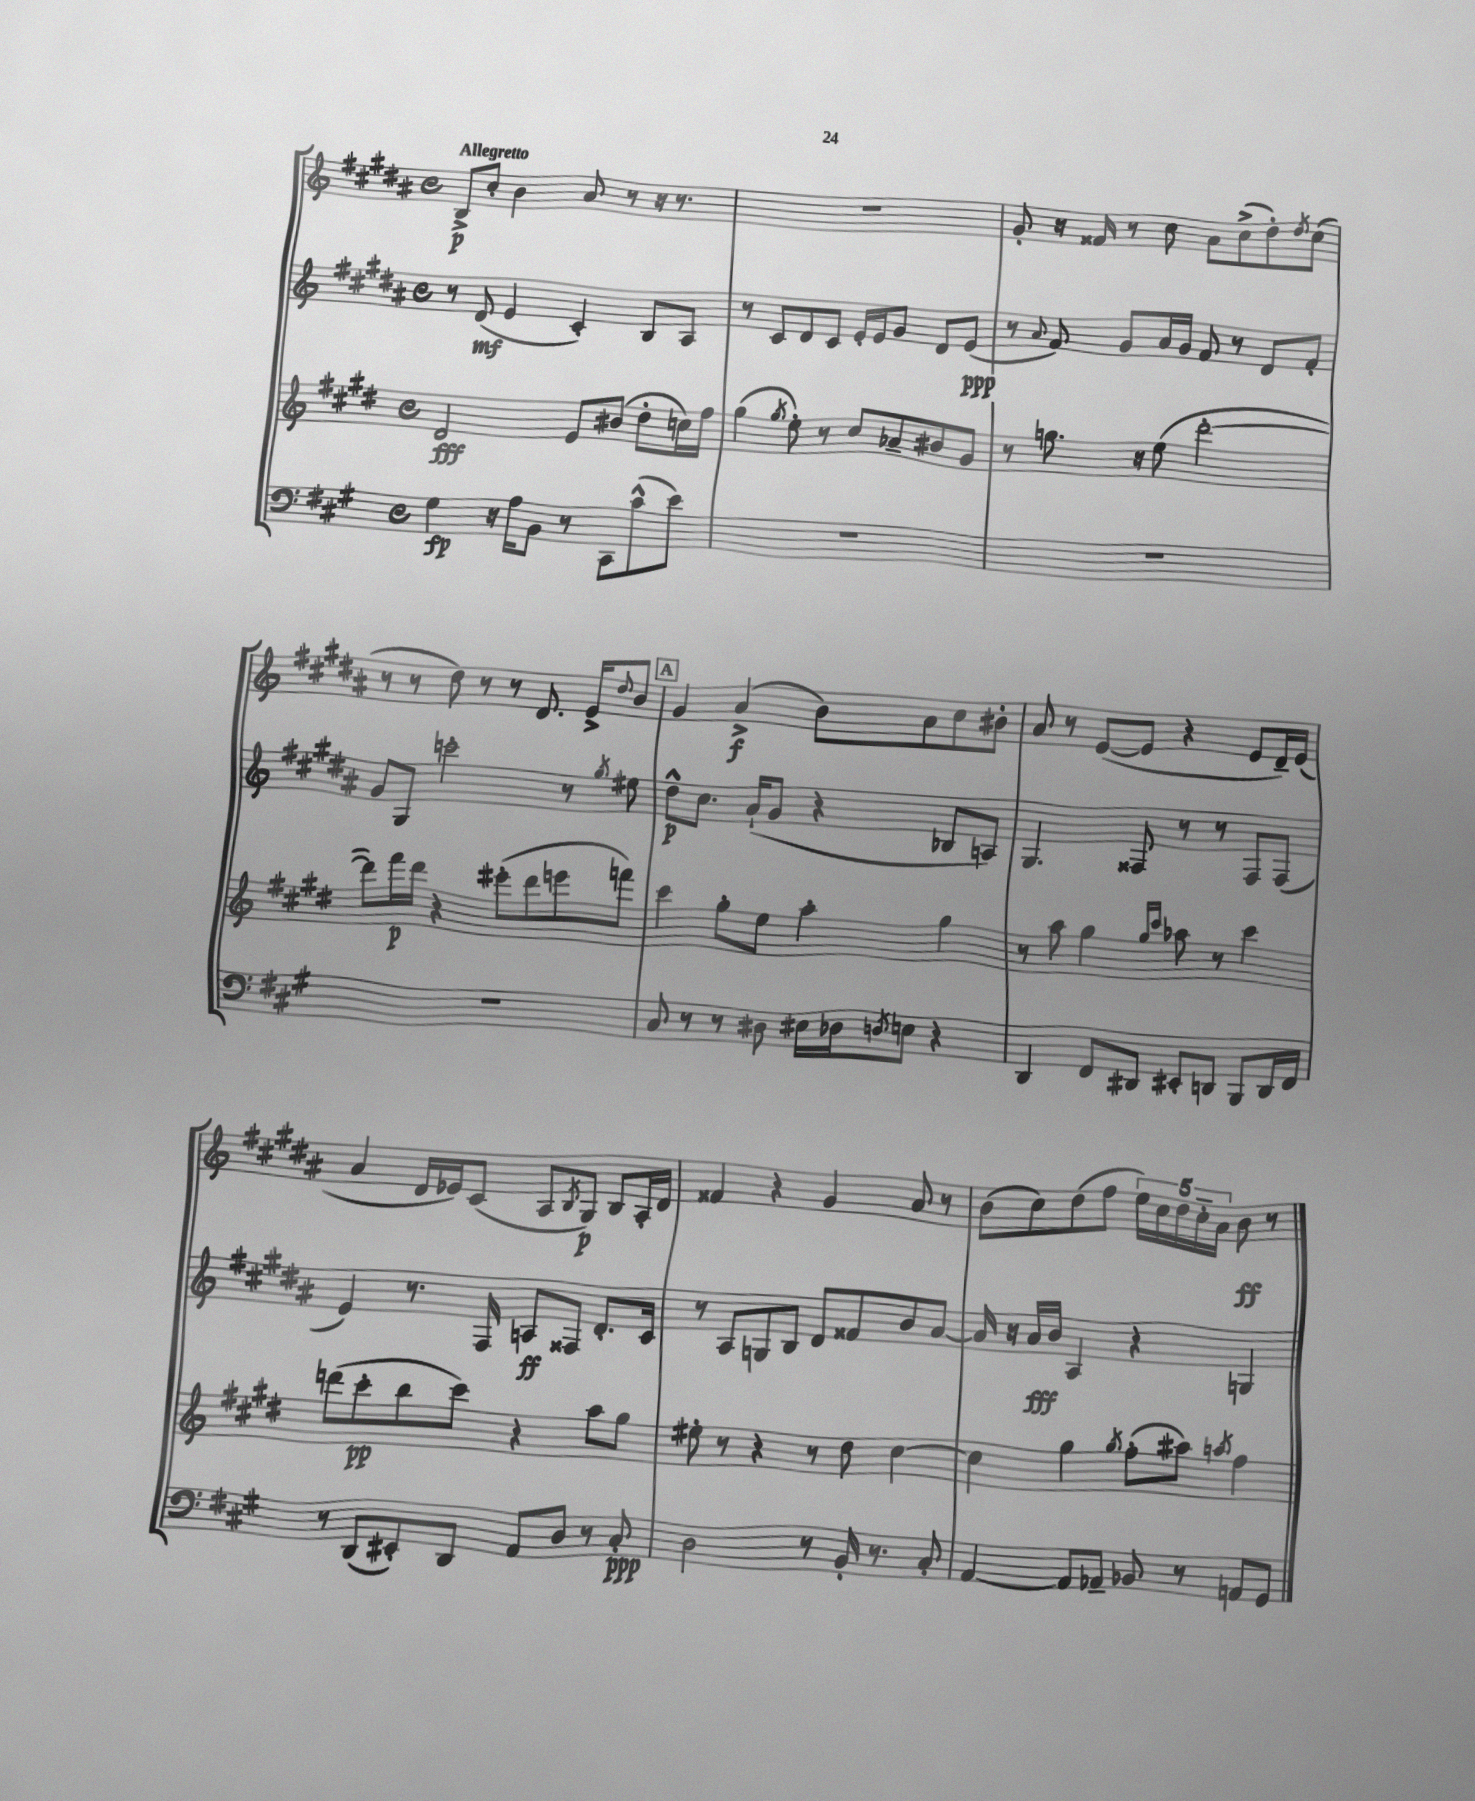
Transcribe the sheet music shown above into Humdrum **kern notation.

**kern	**dynam	**kern	**dynam	**kern	**dynam	**kern	**dynam
*part4	*part4	*part3	*part3	*part2	*part2	*part1	*part1
*staff4	*staff4	*staff3	*staff3	*staff2	*staff2	*staff1	*staff1
*clefF4	*	*clefG2	*	*clefG2	*	*clefG2	*
*k[f#c#g#]	*	*k[f#c#g#d#]	*	*k[f#c#g#d#a#]	*	*k[f#c#g#d#a#]	*
*M4/4	*	*M4/4	*	*M4/4	*	*M4/4	*
*met(c)	*	*met(c)	*	*met(c)	*	*met(c)	*
=1	=1	=1	=1	=1	=1	=1	=1
!	!	!	!	!	!	!LO:TX:a:B:t=Allegretto	!
4G#\	fp	2d#/	fff	8r	.	8B^/L	p
.	.	.	.	(8d#/	mf	8cc#'/J	.
16r	.	.	.	4e/	.	4b\	.
16A\KL	.	.	.	.	.	.	.
8BB\J	.	.	.	.	.	.	.
8r	.	8e/L	.	4c#'/)	.	8a#/	.
8CC#\L	.	(8b#X/J	.	.	.	8r	.
(8c#^^\	.	8dd#'\L	.	8B/L	.	16r	.
.	.	.	.	.	.	8.r	.
8e\J)	.	16ccn\L)	.	8A#/J	.	.	.
.	.	16ff#\JJ	.	.	.	.	.
=2	=2	=2	=2	=2	=2	=2	=2
1r	.	(4gg#\	.	8r	.	1r	.
.	.	.	.	8c#/L	.	.	.
.	.	8qgg#/	.	.	.	.	.
.	.	8ee'\)	.	8d#/	.	.	.
.	.	8r	.	8c#/J	.	.	.
.	.	8cc#/L	.	16e'/LL	.	.	.
.	.	.	.	16e/J	.	.	.
.	.	8a-X~/	.	8g#/J	.	.	.
.	.	8b#X/	.	8d#/L	.	.	.
.	.	8g#/J	.	(8e/J	ppp	.	.
=3	=3	=3	=3	=3	=3	=3	=3
1r	.	8r	.	8r	.	8g#'/	.
.	.	.	.	8qqa#/	.	.	.
.	.	8.ggn\	.	8f#/)	.	16r	.
.	.	.	.	.	.	16f##X/	.
.	.	.	.	8g#/L	.	8r	.
.	.	16r	.	.	.	.	.
.	.	(8ee\	.	16a#/L	.	8cc#\	.
.	.	.	.	16g#/JJ	.	.	.
.	.	[2ddd#'\	.	8f#/	.	8a#\L	.
.	.	.	.	8r	.	(8cc#^\	.
.	.	.	.	8d#/L	.	8dd#'\)	.
.	.	.	.	.	.	8qdd#/	.
.	.	.	.	8f#'/J	.	(8cc#\J	.
!!LO:LB:g=z
=4	=4	=4	=4	=4	=4	=4	=4
1r	.	8ddd#\L])	.	8g#/L	.	8r	.
.	.	16fff#\L	p	8G#/J	.	8r	.
.	.	16ddd#\JJ	.	.	.	.	.
.	.	4r	.	2cccn'\	.	8dd#\)	.
.	.	.	.	.	.	8r	.
.	.	(8eee#X'\L	.	.	.	8r	.
.	.	8ddd#\	.	.	.	8.d#/	.
.	.	8eeen\	.	8r	.	.	.
.	.	.	.	.	.	16e^/KL	.
.	.	.	.	8qgg#/	.	8qqdd#/	.
.	.	8fffn\J)	.	8ee#X\	.	8b/J	.
!!LO:REH:place=s1:t=A
=5	=5	=5	=5	=5	=5	=5	=5
8C#/	.	4ccc#\	.	8dd#^^\L	p	4g#/	.
8r	.	.	.	8.cc#\J	.	.	.
8r	.	8gg#'\L	.	.	.	(4a#^/	f
.	.	.	.	(16a#`/KL	.	.	.
8D#X\	.	8ee\J	.	8g#/J	.	.	.
16E#X\LL	.	4aa'\	.	4r	.	8b\L)	.
16D-X\J	.	.	.	.	.	.	.
8qDn/	.	.	.	.	.	.	.
8En\J	.	.	.	.	.	8a#\	.
4r	.	4gg#\	.	8B-X/L	.	8cc#\	.
.	.	.	.	8An/J)	.	8b#X'\J	.
=6	=6	=6	=6	=6	=6	=6	=6
4DD/	.	8r	.	4.G#/	.	8a#/	.
.	.	8aa\	.	.	.	8r	.
8FF#/L	.	4gg#\	.	.	.	([8e/L	.
8DD#X/J	.	.	.	8F##X/	.	8e/J]	.
.	.	16qqgg#/LL	.	.	.	.	.
.	.	16qqccc#/JJ	.	.	.	.	.
8EE#X'/L	.	8aa-X\	.	8r	.	4r	.
8DDn/J	.	8r	.	8r	.	.	.
8BBB/L	.	4ccc#\	.	8F##/L	.	8e/L	.
16DD/L	.	.	.	(8F##/J	.	16d#~/L)	.
16FF#/JJ	.	.	.	.	.	(16e/JJ	.
!!LO:LB:g=z
=7	=7	=7	=7	=7	=7	=7	=7
8r	.	(8dddn\L	.	4e/)	.	4a#/	.
(8DD/L	.	8ccc#'\	pp	.	.	.	.
8EE#X'/)	.	8bb\	.	8.r	.	16d#/LL	.
.	.	.	.	.	.	16e-X/J)	.
8DD/J	.	8ccc#\J)	.	.	.	(8c#/J	.
.	.	.	.	16F#/	.	.	.
8AA/L	.	4r	.	8An/L	ff	8A#/L	.
.	.	.	.	.	.	8qB/	.
8D/J	.	.	.	8F##X/J	.	8G#/J)	p
8r	.	8aa\L	.	8.d#'/L	.	8B/L	.
8C#'/	ppp	8gg#\J	.	.	.	16A#'/L	.
.	.	.	.	16c#/Jk	.	16d#/JJ	.
=8	=8	=8	=8	=8	=8	=8	=8
2D\	.	8ee#X'\	.	8r	.	4f##X/	.
.	.	8r	.	8A#/L	.	.	.
.	.	4r	.	8Gn/	.	4r	.
.	.	.	.	8B/J	.	.	.
8r	.	8r	.	8d#/L	.	4g#/	.
16BB'/	.	8dd#\	.	8f##X/	.	.	.
8.r	.	.	.	.	.	.	.
.	.	[4cc#\	.	8b/	.	8a#/	.
8C#'/	.	.	.	[8a#/J	.	8r	.
=9	=9	=9	=9	=9	=9	=9	=9
[4AA/	.	4cc#\]	.	16a#/]	.	(8b\L	.
.	.	.	.	16r	.	.	.
.	.	.	.	16a#/LL	fff	8cc#\)	.
.	.	.	.	16b/JJ	.	.	.
8AA/L]	.	4gg#\	.	4A#/	.	(8dd#\	.
8AA-X~/J	.	.	.	.	.	8ff#\J	.
.	.	8qgg#/	.	.	.	.	.
8BB-X/	.	(8ff#'\L	.	4r	.	20ee\LL)	.
.	.	.	.	.	.	20cc#\	.
.	.	.	.	.	.	20dd#\	.
8r	.	8aa#X\J)	.	.	.	.	.
.	.	.	.	.	.	20cc#\	.
.	.	.	.	.	.	20a#\JJ	.
.	.	8qaan/	.	.	.	.	.
8AAn/L	.	4ff#\	.	4Gn/	.	8b\	ff
8GG#/J	.	.	.	.	.	8r	.
==	==	==	==	==	==	==	==
*-	*-	*-	*-	*-	*-	*-	*-
